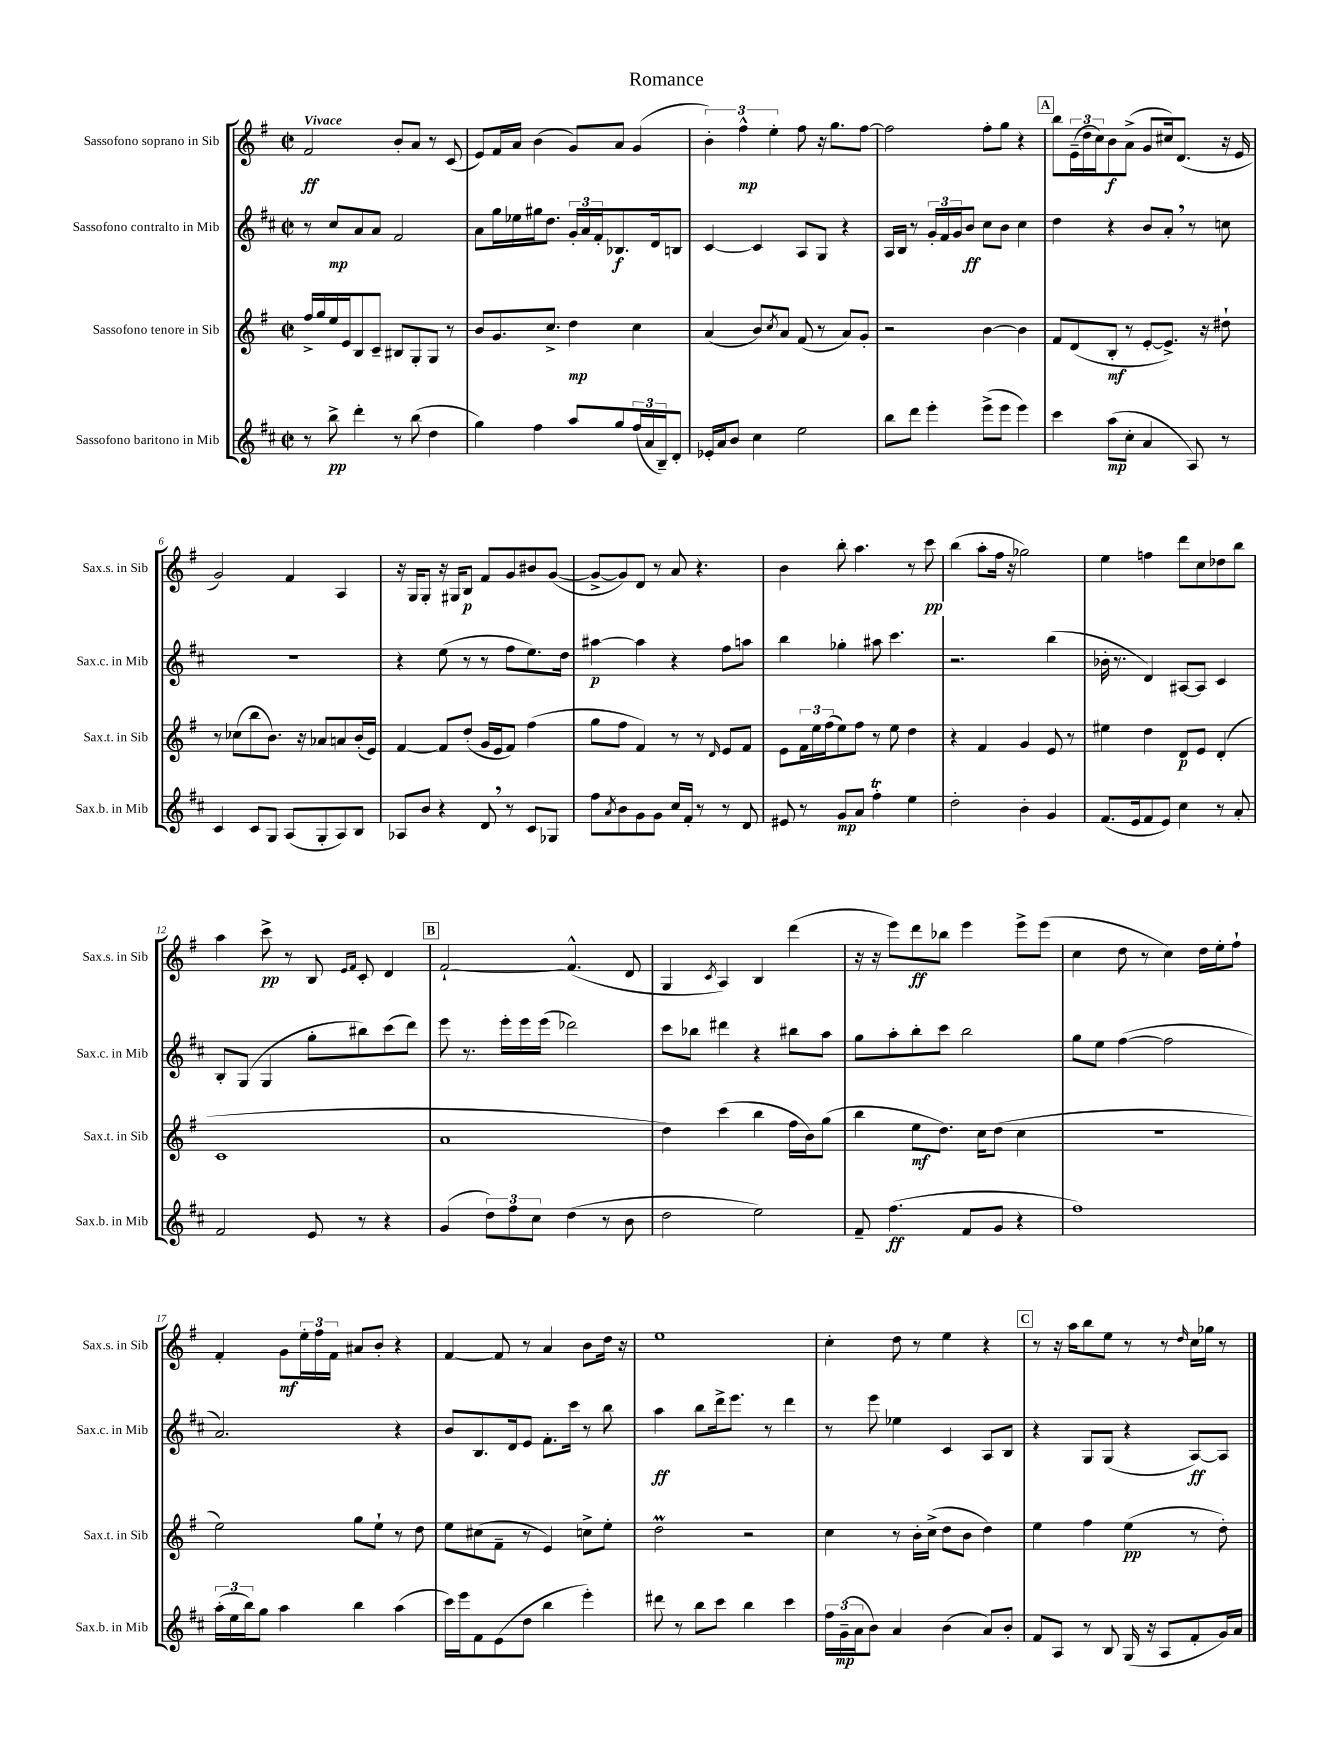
\header { title = "Romance" }
<<
\new StaffGroup <<
\new Staff = "s0" \with { instrumentName = "Sassofono soprano in Sib" shortInstrumentName = "Sax.s. in Sib" } {
    \clef treble \key g \major \defaultTimeSignature \time 2/2 \tempo "Vivace"
    fis'2\ff b'8-. a'8 r8 c'8( |
    e'8) fis'16 a'16 b'4( g'8) a'8 g'4( |
    \tuplet 3/2 { b'4-.) fis''4-^\mp e''4-. } fis''8 r16 g''8. fis''8~ |
    fis''2 fis''8-. g''8 r4 |
    \mark \markup { \box "A" } b''8 \tuplet 3/2 { e'16--( d''16 c''16) } b'8\f a'8->( g'8 cis''16) d'8.( r16 e'16 |
    g'2) fis'4 a4 |
    r16 g16 g8-. r16 gis16 b8\p fis'8 g'8 bis'8 g'8~( |
    g'8~-> g'8) d'8 r8 a'8 r4. |
    b'4 b''8-. a''4. r8 c'''8\pp |
    b''4( a''8-. fis''16 r16 ges''2) |
    e''4 f''4 d'''8 c''8 des''8 b''8 |
    a''4 c'''8->\pp r8 b8 \grace { e'16 fis'16 } c'8-. d'4 |
    \mark \markup { \box "B" } fis'2~-! fis'4.-^( d'8 |
    g4 \acciaccatura { c'8 } a4) b4 d'''4( |
    r16 r16 e'''8) d'''8\ff bes''8 e'''4 e'''8-> e'''8( |
    c''4 d''8 r8 c''4) d''16 e''16-. fis''8-! |
    fis'4-. g'8\mf \tuplet 3/2 { e''16-. fis''16 fis'16 } ais'8 b'8-. r4 |
    fis'4~ fis'8 r8 a'4 b'8 d''16 r16 |
    e''1 |
    c''4-. d''8 r8 e''4 r4 |
    \mark \markup { \box "C" } r8 r16 a''16 b''8 e''8 r8 r8 \grace { d''16 } c''16 ges''16 r8 \bar "|." |
}
\new Staff = "s1" \with { instrumentName = "Sassofono contralto in Mib" shortInstrumentName = "Sax.c. in Mib" } {
    \clef treble \key d \major \defaultTimeSignature \time 2/2
    r8 cis''8\mp a'8 a'8 fis'2 |
    a'8 g''16 ees''16 gis''16 d''8. \tuplet 3/2 { g'16-. a'16 fis'16-. } bes8.\f d'16 b8 |
    cis'4~ cis'4 a8 g8 r4 |
    a16 b16 r8 \tuplet 3/2 { g'16-. fis'16 g'16 } b'8\ff cis''8 b'8 cis''4 |
    \mark \markup { \box "A" } d''4 r4 b'8 a'8-. \breathe r8 c''8 |
    R1 |
    r4 e''8( r8 r8 fis''8 e''8.) d''16 |
    ais''4~\p ais''4 r4 fis''8 a''8 |
    b''4 ges''4-. ais''8 cis'''4. |
    r2. b''4( |
    bes'16-. r8. d'4) ais8~ ais8 cis'4 |
    b8-. g8( g4 g''8-. bis''8) cis'''8( d'''8) |
    \mark \markup { \box "B" } e'''8 r8. e'''16-. e'''16 e'''16( des'''2) |
    cis'''8 bes''8 dis'''4 r4 bis''8 a''8 |
    g''8 a''8-. b''8-. cis'''8 b''2 |
    g''8 e''8 fis''4~( fis''2 |
    a'2.) r4 |
    b'8 b8. d'16 e'8 fis'8.-. cis'''16 r8 b''8 |
    a''4\ff b''8 d'''16-> e'''8. r8 d'''4 |
    r8 e'''8 ees''4 cis'4 a8 b8 |
    \mark \markup { \box "C" } r4 g8 g8( r4 a8~\ff) a8 \bar "|." |
}
\new Staff = "s2" \with { instrumentName = "Sassofono tenore in Sib" shortInstrumentName = "Sax.t. in Sib" } {
    \clef treble \key g \major \defaultTimeSignature \time 2/2
    fis''16-> g''16 e''16 e'16 b8 c'8-- bis8 g8-. g8 r8 |
    b'8 g'8. c''8.-> d''4\mp c''4 |
    a'4( b'8) \acciaccatura { c''8 } a'8 fis'8( r8 a'8) g'8-. |
    r2 b'4~ b'4 |
    \mark \markup { \box "A" } fis'8 d'8( b8-.\mf r8 e'8~-. e'8.->) r16 dis''8-! |
    r8 ces''8( b''8 b'8.) r16 aes'8 a'8 b'16-.( e'16) |
    fis'4~ fis'8 d''8-.( g'16 e'16 fis'8) fis''4( |
    g''8 fis''8 fis'4) r8 r8 \grace { d'16 } e'8 fis'8 |
    e'8 \tuplet 3/2 { fis'16 e''16 fis''16( } e''8) fis''8 r8 e''8 d''4 |
    r4 fis'4 g'4 e'8 r8 |
    eis''4 d''4 d'8\p e'8 d'4-.( |
    c'1 |
    \mark \markup { \box "B" } a'1 |
    d''4) c'''4( b''4 fis''16 b'16) g''8( |
    b''4 e''8\mf d''8.) c''16 d''8( c''4 |
    r1 |
    e''2) g''8 e''8-! r8 d''8 |
    e''8 cis''8( fis'8-- r8 e'4) c''8-> e''8-. |
    d''2\prall r2 |
    c''4 r8 b'16-. c''16->( d''8 b'8 d''4) |
    \mark \markup { \box "C" } e''4 fis''4 e''4\pp( r8 d''8-.) \bar "|." |
}
\new Staff = "s3" \with { instrumentName = "Sassofono baritono in Mib" shortInstrumentName = "Sax.b. in Mib" } {
    \clef treble \key d \major \defaultTimeSignature \time 2/2
    r8 b''8->\pp d'''4-. r8 b''8( d''4 |
    g''4) fis''4 a''8 g''8 \tuplet 3/2 { fis''16( a'16 b16--) } d'8-. |
    ees'16-. a'16 b'8 cis''4 e''2 |
    b''8 d'''8 e'''4-. e'''8->( e'''8 e'''4) |
    \mark \markup { \box "A" } cis'''4 a''8\mp( cis''8-. a'4 a8) r8 |
    cis'4 cis'8 g8 a8( g8-. a8) b8 |
    aes8 b'8 r4 d'8 \breathe r8 cis'8 ges8 |
    fis''8 \acciaccatura { a'8 } b'8 g'8 g'8 cis''16 fis'16-. r8 r8 d'8 |
    eis'8 r8 g'8\mp a'8 fis''4-.\trill e''4 |
    d''2-. b'4-. g'4 |
    fis'8.( e'16 fis'8 e'8) cis''4 r8 a'8-. |
    fis'2 e'8 r8 r4 |
    \mark \markup { \box "B" } g'4( \tuplet 3/2 { d''8) fis''8 cis''8 } d''4( r8 b'8 |
    d''2 e''2) |
    fis'8-- fis''4.\ff( fis'8 g'8 r4 |
    fis''1) |
    \tuplet 3/2 { a''16-.( e''16 b''16) } g''8 a''4 b''4 a''4( |
    cis'''16) e'''16 fis'8 e'8( d''8 b''4 e'''4-.) |
    dis'''8 r8 b''8 cis'''8 b''4 cis'''4 |
    \tuplet 3/2 { fis''16 g'16--\mp( a'16 } b'8) a'4 b'4( a'8) b'8-. |
    \mark \markup { \box "C" } fis'8 a8 r8 b8 g16( r16 a8 fis'8-. g'16) a'16 \bar "|." |
}
>>
>>
